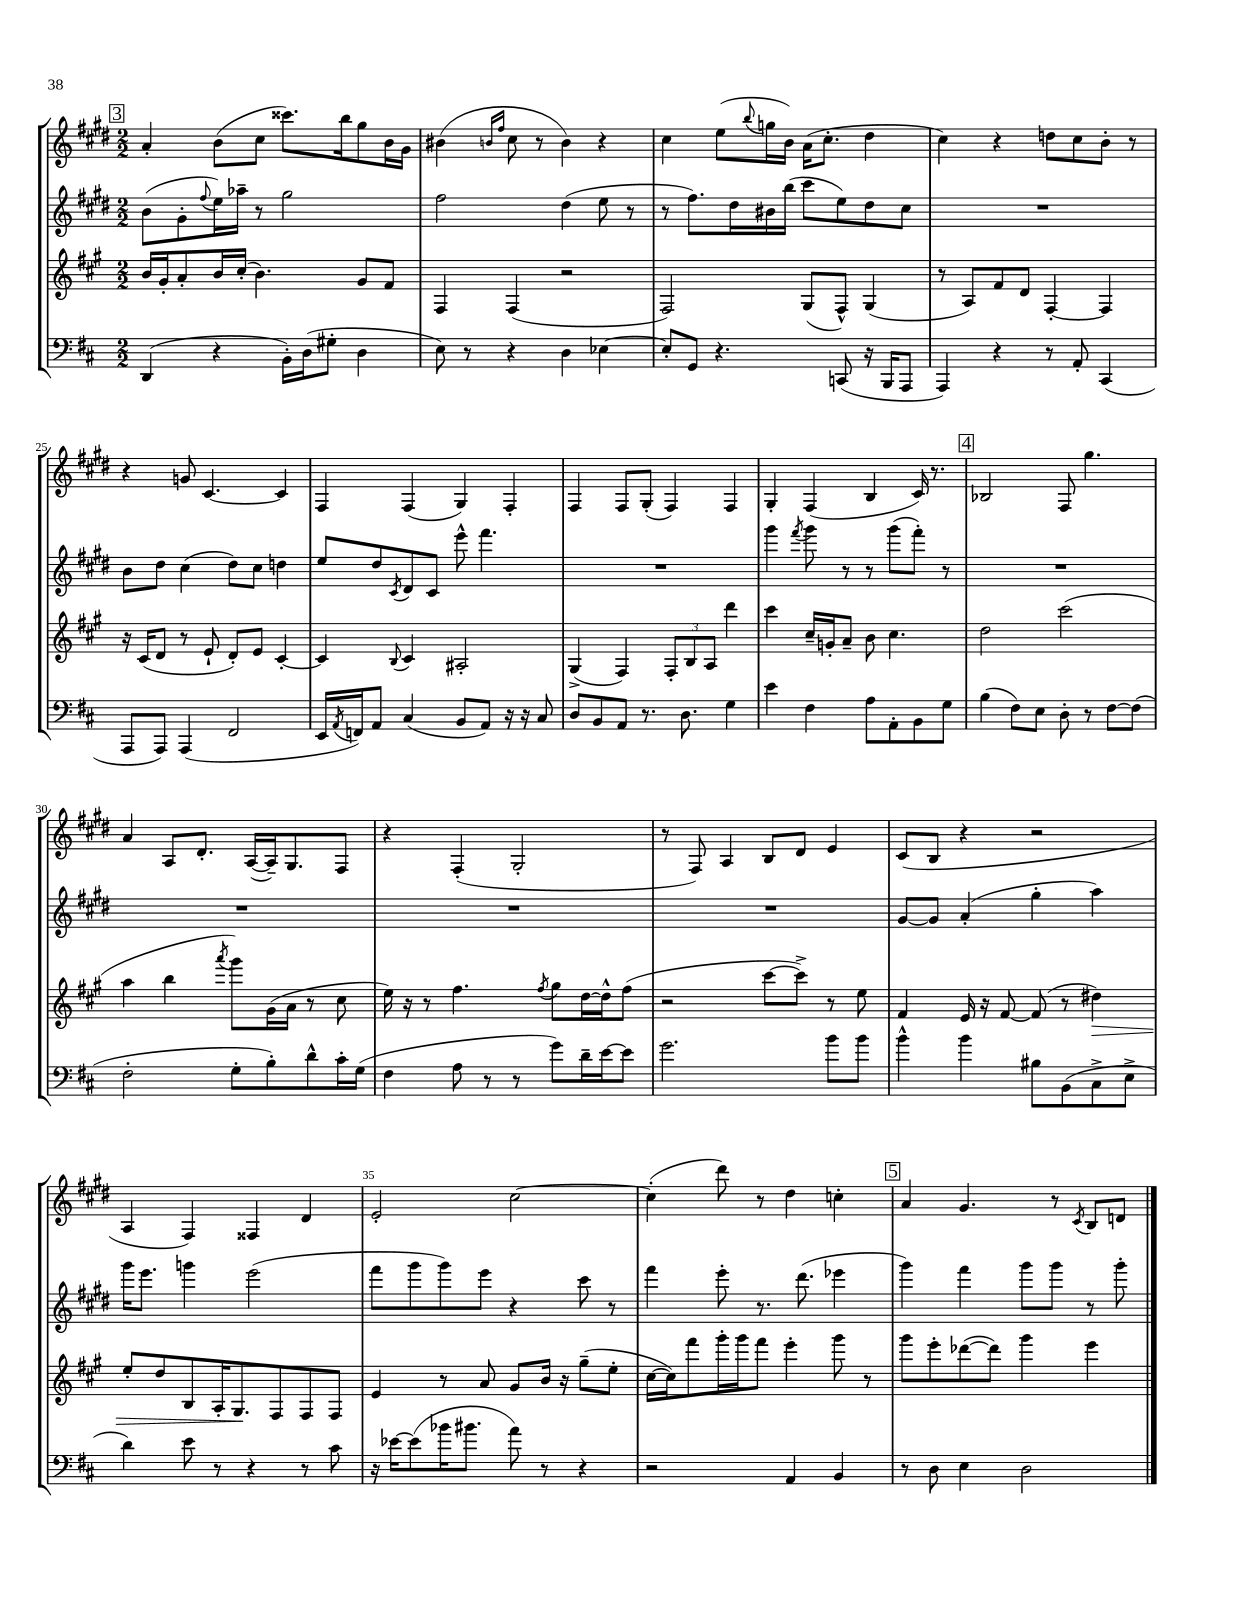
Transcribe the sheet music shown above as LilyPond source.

<<
\new StaffGroup <<
\new Staff = "s0" {
    \clef treble \key e \major \numericTimeSignature \time 2/2
    \mark \markup { \box "3" } a'4-. b'8( cis''8 cisis'''8.) b''16 gis''8 b'16 gis'16 |
    bis'4( \grace { b'16 fis''16 } cis''8 r8 b'4) r4 |
    cis''4 e''8( \appoggiatura { b''8 } g''16 b'16) a'16( cis''8.-. dis''4 |
    cis''4) r4 d''8 cis''8 b'8-. r8 |
    r4 g'8 cis'4.~ cis'4 |
    fis4 fis4( gis4) fis4-. |
    fis4 fis8 gis8-.( fis4) fis4 |
    gis4-. fis4( b4 cis'16) r8. |
    \mark \markup { \box "4" } bes2 fis8 gis''4. |
    a'4 a8 dis'8.-. a16~( a16--) gis8. fis8 |
    r4 fis4-.( gis2-. |
    r8 fis8) a4 b8 dis'8 e'4 |
    cis'8( b8 r4 r2 |
    a4 fis4) fisis4 dis'4 |
    e'2-. cis''2~ |
    cis''4-.( dis'''8) r8 dis''4 c''4-. |
    \mark \markup { \box "5" } a'4 gis'4. r8 \acciaccatura { cis'8 } b8 d'8 \bar "|." |
}
\new Staff = "s1" {
    \clef treble \key e \major \numericTimeSignature \time 2/2
    \mark \markup { \box "3" } b'8( gis'8-. \appoggiatura { fis''8 } e''16) aes''16-- r8 gis''2 |
    fis''2 dis''4( e''8 r8 |
    r8 fis''8.) dis''16 bis'16 b''16( cis'''8 e''8) dis''8 cis''8 |
    R1 |
    b'8 dis''8 cis''4( dis''8) cis''8 d''4 |
    e''8 dis''8 \acciaccatura { cis'8 } dis'8 cis'8 e'''8-^ fis'''4. |
    R1 |
    gis'''4 \acciaccatura { fis'''8 } gis'''8 r8 r8 gis'''8( fis'''8-.) r8 |
    \mark \markup { \box "4" } R1 |
    R1 |
    R1 |
    R1 |
    gis'8~ gis'8 a'4-.( gis''4-. a''4) |
    gis'''16 e'''8. g'''4 e'''2( |
    fis'''8 gis'''8 gis'''8) e'''8 r4 cis'''8 r8 |
    fis'''4 e'''8-. r8. dis'''8.( ees'''4 |
    \mark \markup { \box "5" } gis'''4) fis'''4 gis'''8 gis'''8 r8 gis'''8-. \bar "|." |
}
\new Staff = "s2" {
    \clef treble \key a \major \numericTimeSignature \time 2/2
    \mark \markup { \box "3" } b'16 gis'16-. a'8-. b'16 cis''16-.( b'4.) gis'8 fis'8 |
    fis4 fis4( r2 |
    fis2) gis8( fis8-^) gis4( |
    r8 a8) fis'8 d'8 fis4~-. fis4 |
    r16 cis'16( d'8 r8 e'8-! d'8-.) e'8 cis'4~-. |
    cis'4 \appoggiatura { b8 } cis'4 ais2-. |
    gis4->( fis4) \tuplet 3/2 { fis8-. b8 a8 } d'''4 |
    cis'''4 cis''16-- g'16-. a'8-- b'8 cis''4. |
    \mark \markup { \box "4" } d''2 cis'''2( |
    a''4 b''4 \acciaccatura { a'''8 } gis'''8) gis'16( a'16 r8 cis''8 |
    e''16) r16 r8 fis''4. \acciaccatura { fis''8 } gis''8 d''16~ d''16-^ fis''8( |
    r2 cis'''8~ cis'''8->) r8 e''8 |
    fis'4 e'16 r16 fis'8~ fis'8( r8 dis''4\>) |
    e''8-. d''8 b8 a16-. gis8.\! fis8 fis8 fis8 |
    e'4 r8 a'8 gis'8 b'16 r16 gis''8--( e''8-. |
    cis''16~ cis''16) fis'''8 gis'''16-. gis'''16 fis'''8 e'''4-. gis'''8 r8 |
    \mark \markup { \box "5" } gis'''8 e'''8-. des'''8~( des'''8) gis'''4 e'''4 \bar "|." |
}
\new Staff = "s3" {
    \clef bass \key d \major \numericTimeSignature \time 2/2
    \mark \markup { \box "3" } d,4( r4 b,16-.) d16( gis8-. d4 |
    e8) r8 r4 d4 ees4~ |
    ees8-. g,8 r4. c,8( r16 b,,16 a,,8 |
    a,,4) r4 r8 a,8-. cis,4( |
    a,,8 a,,8) a,,4( fis,2 |
    e,16 \acciaccatura { a,8 } f,16) a,8 cis4( b,8 a,8) r16 r16 cis8 |
    d8 b,8 a,8 r8. d8. g4 |
    e'4 fis4 a8 a,8-. b,8 g8 |
    \mark \markup { \box "4" } b4( fis8) e8 d8-. r8 fis8~ fis8( |
    fis2-. g8-. b8-.) d'8-^ cis'16-. g16( |
    fis4 a8 r8 r8 g'8) d'16-- e'16~ e'8 |
    g'2. b'8 b'8 |
    b'4-^ b'4 bis8 b,8( cis8-> e8-> |
    d'4) e'8 r8 r4 r8 cis'8 |
    r16 ees'16~ ees'8( bes'16 bis'8. a'8) r8 r4 |
    r2 a,4 b,4 |
    \mark \markup { \box "5" } r8 d8 e4 d2 \bar "|." |
}
>>
>>
\layout { \context { \Score currentBarNumber = #21 \override BarNumber.break-visibility = ##(#f #t #t) barNumberVisibility = #(every-nth-bar-number-visible 5) } }
